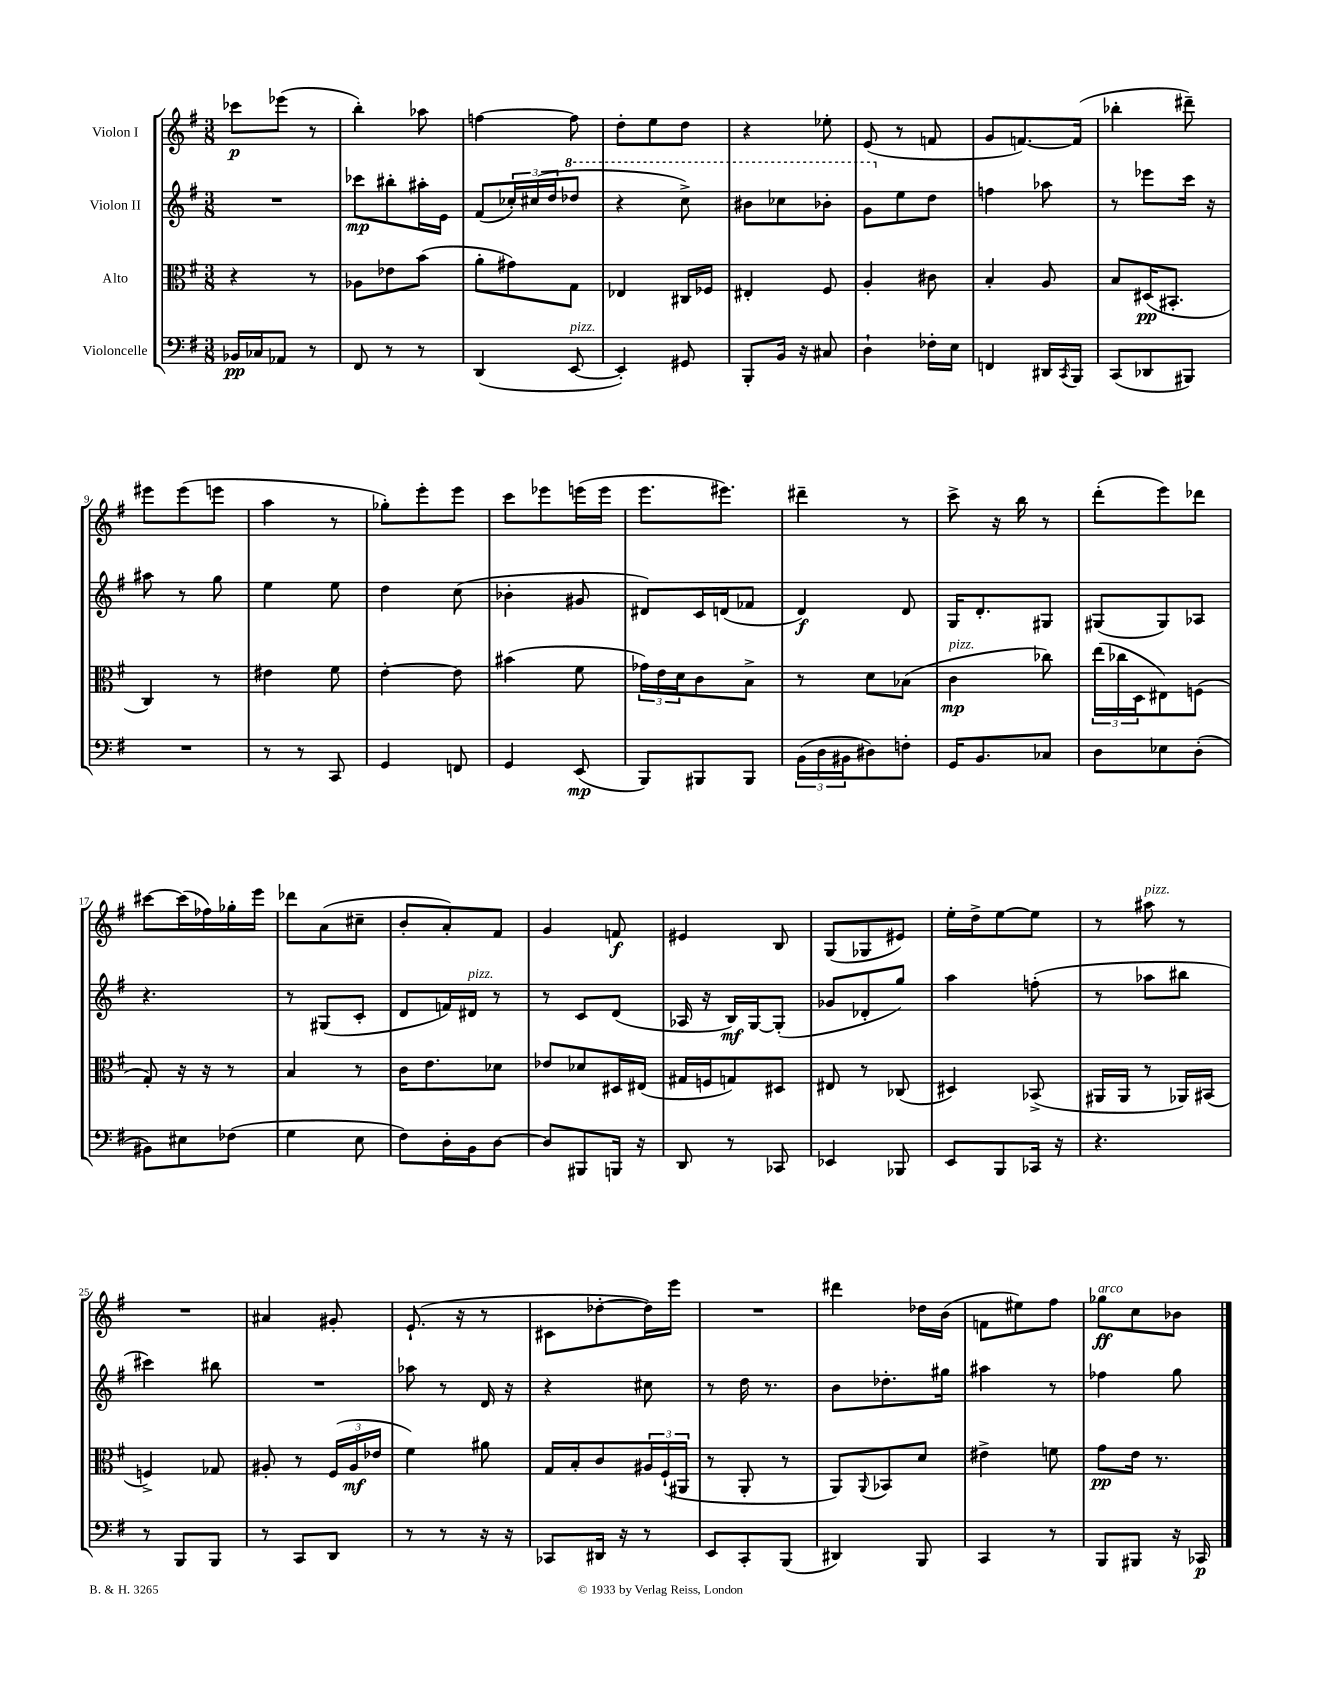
<<
\new StaffGroup <<
\new Staff = "s0" \with { instrumentName = "Violon I" } {
    \clef treble \key g \major \numericTimeSignature \time 3/8
    ces'''8\p ees'''8( r8 |
    b''4-.) aes''8 |
    f''4~ f''8 |
    d''8-. e''8 d''8 |
    r4 ees''8-. |
    e'8( r8 f'8 |
    g'8 f'8.~) f'16( |
    bes''4-. dis'''8--) |
    eis'''8 eis'''8( e'''8 |
    a''4 r8 |
    ges''8-.) e'''8-. e'''8 |
    c'''8 ees'''8 e'''16( e'''16 |
    e'''8. eis'''8.) |
    dis'''4-- r8 |
    c'''8-> r16 b''16 r8 |
    d'''8-.( e'''8) des'''8 |
    cis'''8~ cis'''16( fes''16) ges''16-. e'''16 |
    des'''8 a'8( cis''8-- |
    b'8-. a'8-.) fis'8 |
    g'4 f'8\f |
    eis'4 b8 |
    g8( ges8 eis'8) |
    e''16-. d''16-> e''8~ e''8 |
    r8 ais''8^\markup { \italic "pizz." } r8 |
    R4. |
    ais'4 gis'8-. |
    e'8.-!( r16 r8 |
    cis'8 des''8~-. des''16) e'''16 |
    R4. |
    dis'''4 des''16 b'16( |
    f'8 eis''8) fis''8 |
    ges''8\ff^\markup { \italic "arco" } c''8 bes'8 \bar "|." |
}
\new Staff = "s1" \with { instrumentName = "Violon II" } {
    \clef treble \key g \major \numericTimeSignature \time 3/8
    R4. |
    ces'''8\mp bis''8-. ais''16-. e'16 |
    fis'8( \tuplet 3/2 { ces''16-.) cis''16( d''16 } \ottava #1 des'''8 |
    r4 c'''8->) |
    bis''8 ces'''8 bes''8-. |
    g''8 \ottava #0 e''8 d''8 |
    f''4 aes''8 |
    r8 ees'''8 c'''16 r16 |
    ais''8 r8 g''8 |
    e''4 e''8 |
    d''4 c''8( |
    bes'4-. gis'8 |
    dis'8) c'16 d'16( fes'8 |
    d'4\f) d'8 |
    g16 d'8.-. gis8 |
    gis8( gis8) aes8 |
    r4. |
    r8 gis8( c'8-. |
    d'8 f'16) dis'16^\markup { \italic "pizz." } r8 |
    r8 c'8 d'8( |
    aes16 r16 b16\mf) g16~ g8-.( |
    ges'8 des'8-. g''8) |
    a''4 f''8-.( |
    r8 aes''8 bis''8 |
    cis'''4) bis''8 |
    R4. |
    aes''8 r8 d'16 r16 |
    r4 cis''8 |
    r8 d''16 r8. |
    b'8 des''8.-. gis''16 |
    ais''4 r8 |
    fes''4 g''8 \bar "|." |
}
\new Staff = "s2" \with { instrumentName = "Alto" } {
    \clef alto \key g \major \numericTimeSignature \time 3/8
    r4 r8 |
    aes8 ees'8 b'8( |
    a'8-. gis'8) g8 |
    ees4 cis16 fes16 |
    eis4-. fis8 |
    a4-. cis'8 |
    b4-. a8 |
    b8 dis16\pp( bis,8.-. |
    c4) r8 |
    eis'4 fis'8 |
    e'4~-. e'8 |
    bis'4( fis'8 |
    \tuplet 3/2 { ges'16) e'16 d'16 } c'8 b8-> |
    r8 d'8 bes8( |
    c'4\mp^\markup { \italic "pizz." } ces''8) |
    \tuplet 3/2 { e''16( ces''16 d16 } eis8) f8( |
    g8-.) r16 r16 r8 |
    b4 r8 |
    c'16 e'8. des'8 |
    ees'8 des'8 dis16 eis16( |
    gis16 f16 g8) dis8 |
    eis8 r8 ces8( |
    dis4) bes,8->( |
    ais,16 ais,16 r8 aes,16) bis,16( |
    f4->) ges8 |
    ais8-. r8 \tuplet 3/2 { fis16( ais16\mf ees'16 } |
    fis'4) ais'8 |
    g16 b16-. c'8 \tuplet 3/2 { ais16 fis16-!( ais,16 } |
    r8 a,8-. r8 |
    a,8) \appoggiatura { a,8 } bes,8 d'8 |
    eis'4-> f'8 |
    g'8\pp e'16 r8. \bar "|." |
}
\new Staff = "s3" \with { instrumentName = "Violoncelle" } {
    \clef bass \key g \major \numericTimeSignature \time 3/8
    bes,16\pp ces16 aes,8 r8 |
    fis,8 r8 r8 |
    d,4( e,8~^\markup { \italic "pizz." } |
    e,4-.) gis,8 |
    b,,8-. b,16 r16 cis8 |
    d4-! fes16-. e16 |
    f,4 dis,16 \acciaccatura { c,8 } b,,16 |
    c,8( des,8 bis,,8) |
    R4. |
    r8 r8 c,8 |
    g,4 f,8 |
    g,4 e,8\mp( |
    b,,8) bis,,8 bis,,8 |
    \tuplet 3/2 { b,16( d16 bis,16 } dis8) f8-. |
    g,16 b,8. ces8 |
    d8 ees8 d8-.( |
    bis,8) eis8 fes8( |
    g4 e8 |
    fis8) d16-. b,16 d8~ |
    d8 bis,,8 b,,16 r16 |
    d,8 r8 ces,8 |
    ees,4 bes,,8 |
    e,8 b,,8 ces,16 r16 |
    r4. |
    r8 b,,8 b,,8 |
    r8 c,8 d,8 |
    r8 r8 r16 r16 |
    ces,8 dis,16 r16 r8 |
    e,8 c,8-. b,,8( |
    dis,4) b,,8 |
    c,4 r8 |
    b,,8 bis,,8 r16 ces,16\p \bar "|." |
}
>>
>>
